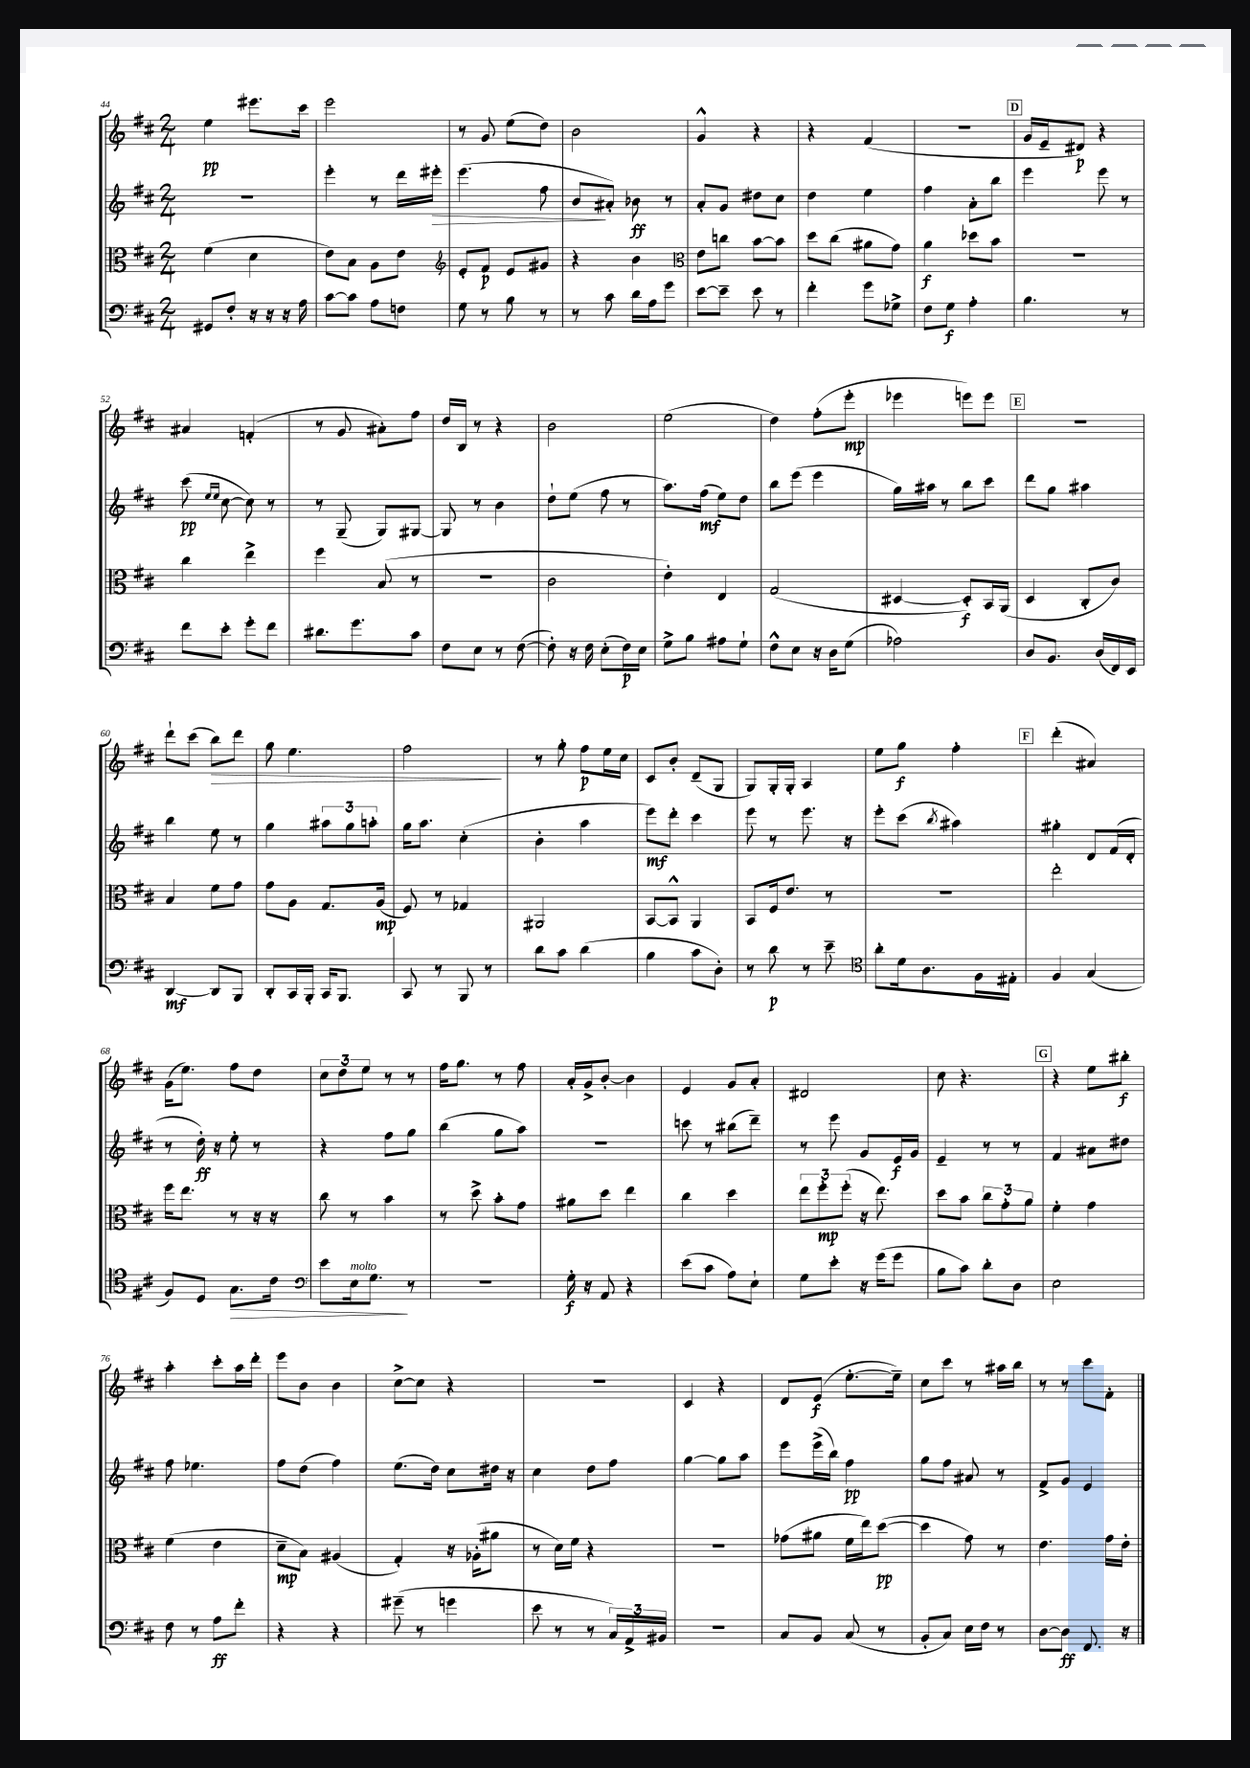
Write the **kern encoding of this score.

**kern	**kern	**kern	**kern
*staff4	*staff3	*staff2	*staff1
*clefF4	*clefC3	*clefG2	*clefG2
*k[f#c#]	*k[f#c#]	*k[f#c#]	*k[f#c#]
*M2/4	*M2/4	*M2/4	*M2/4
8GG#	(4f#	2r	4ee
8F#'	.	.	.
16r	4d	.	8.eee#
16r	.	.	.
16r	.	.	.
16A	.	.	16ccc#
=	=	=	=
[8c#	8e)	4eee'	2eee
8c#]	8B	.	.
8A	8A	8r	.
8F	8e	16ddd	.
.	.	16eee#'	.
=	=	=	=
*	*clefG2	*	*
8G	8e'	(4.eee	8r
8r	8f#	.	8g
8B	8e	.	(8ee
8r	8g#	8ff#	8dd)
=	=	=	=
8r	4r	8b	2b
8c#	.	8a#')	.
16d	4b	8b-	.
16A	.	.	.
8g	.	8r	.
=	=	=	=
*	*clefC3	*	*
[8e	8e	8a'	4g^^
8e~]	8cc	8g	.
8e	[8b	8dd#	4r
8r	8b]	8cc#	.
=	=	=	=
4f#'	8dd	4dd	4r
.	(8cc#	.	.
8g	8a#	4ee	(4f#
8G-^	8g)	.	.
=	=	=	=
8F#	4a	4ff#	2r
8G	.	.	.
4A'	8dd-	8a'	.
.	8b	8bb	.
=	=	=	=
4.B	2r	4eee	16g
.	.	.	16e~
.	.	.	8d#)
.	.	8eee	4r
8r	.	8r	.
=	=	=	=
8f#	4cc#	(8ccc#	4a#
.	.	16qqee	.
.	.	16qqee	.
8e'	.	[8cc#	.
8g'	4ee^	8cc#])	(4f'
8f#	.	8r	.
=	=	=	=
8.d#	4ff#	8r	8r
.	.	(8G~	8g
8.g	.	.	.
.	(8B	8G)	8a#')
8c#	8r	[8G#	8ff#
=	=	=	=
8F#	2r	8G#]	16dd
.	.	.	16B
8E	.	8r	8r
8r	.	4b	4r
([8F#	.	.	.
=	=	=	=
8F#'])	2c#	8dd`	2b
16r	.	(8ee	.
16F#	.	.	.
(8E'	.	8ff#	.
16F#)	.	8r	.
16E	.	.	.
=	=	=	=
8G^	4e')	8.aa)	(2ee
8B	.	.	.
.	.	(16ff#	.
8A#	4E	8ee)	.
8G`	.	8dd	.
=	=	=	=
8F#^^	(2G	8bb	4dd)
8E	.	(8eee	.
16r	.	4eee	(8ff#'
16D	.	.	.
(8G	.	.	8eee'
=	=	=	=
2A-)	[4D#	16gg)	4eee-
.	.	16aa#	.
.	.	8r	.
.	8D#'])	8bb	8eee)
.	16BB	8ccc#	8eee
.	(16AA	.	.
=	=	=	=
8D	4D	8ddd	2r
8.BB	.	8gg	.
.	8C#'	4aa#	.
(16D	.	.	.
16FF#)	8c#)	.	.
16EE	.	.	.
=	=	=	=
[4DD	4B	4bb	8ddd`
.	.	.	(8ccc#
8DD]	8f#	8ee	8bb)
8BBB	8g	8r	8ddd
=	=	=	=
8DD'	8g	4gg	8gg
16CC#	8A	.	4.ee
16BBB'	.	.	.
16CC#	8.G	12aa#	.
8.BBB	.	.	.
.	.	12gg	.
.	.	12aa'	.
.	(16A	.	.
=	=	=	=
8CC#	8F#)	16gg	2ff#
.	.	8.aa	.
8r	8r	.	.
8BBB	4G-	(4cc#'	.
8r	.	.	.
=	=	=	=
8d	2AA#	4b'	8r
8c#	.	.	8gg'
(4d	.	4aa	8ff#
.	.	.	16ee
.	.	.	16cc#
=	=	=	=
4B	[8BB	8eee)	8c#
.	8BB^^]	8ddd'	8b'
8c#	4AA	4ccc#	(8d~
8D')	.	.	8G
=	=	=	=
8r	8BB	8eee	8G)
8d	16F#	8r	16G'
.	8.e	.	16G'
8r	.	8.eee	4A
8e~	8r	.	.
.	.	16r	.
=	=	=	=
*clefC4	*	*	*
8a'	2r	8eee'	8ee
16d	.	(8ccc#	8gg
8.A	.	.	.
.	.	8qbb	.
.	.	4aa#)	4ff#'
16F#	.	.	.
16E#'	.	.	.
=	=	=	=
4F#	2ee'	4gg#'	(4ddd'
(4G	.	8d	4a#)
.	.	(16f#	.
.	.	16d'	.
=	=	=	=
8F#)	16ff#	8r	(16g
.	8.ee	.	8.ee)
8D	.	16dd')	.
.	.	16r	.
8.G	8r	8ee'	8ff#
.	16r	8r	8dd
16c#	16r	.	.
=	=	=	=
*clefF4	*	*	*
8e	8cc#	4r	12cc#
.	.	.	12dd
16E	8r	.	.
.	.	.	12ee
8.G	.	.	.
.	4b	8ff#	8r
8r	.	8gg	8r
=	=	=	=
2r	8r	(4bb	16ff#
.	.	.	8.gg
.	8dd^	.	.
.	8b'	8gg	8r
.	8g	8aa)	8ff#
=	=	=	=
16G'	8a#	2r	16a'
16r	.	.	16g^
8AA	8dd	.	[8b'
4r	4ee	.	4b]
=	=	=	=
(8e	4cc#	8ccc	4e
8c#	.	8r	.
8A)	4dd	(8bb#	8g
8E`	.	8ddd~)	8a'
=	=	=	=
8G	12ee	8r	2d#
.	12ff#'	.	.
8e'	.	8eee	.
.	(12ff#'	.	.
16r	16r	8g	.
(16g	8.ee)	.	.
8g	.	16e	.
.	.	16g	.
=	=	=	=
8B	8dd	4e~	8cc#
8c#)	8b	.	4.r
8d'	12cc#	8r	.
.	12g'	.	.
8D	.	8r	.
.	12a	.	.
=	=	=	=
2E	4f#'	4f#	4r
.	4g	8a#	8ee
.	.	8dd#	8bb#'
=	=	=	=
8F#	(4f#	8ff#	4aa'
8r	.	4.ee-	.
8A	4e	.	8ccc#'
8f#'	.	.	16aa
.	.	.	16ddd'
=	=	=	=
4r	8d~	8ff#	8eee
.	8B)	(8dd	8b
4r	(4A#	4ff#)	4b
=	=	=	=
(8g#~	4G')	(8.ee	[8cc#^
8r	.	.	8cc#]
.	.	16dd)	.
4g	16r	8cc#	4r
.	(16A-'	.	.
.	8a#	16dd#	.
.	.	16r	.
=	=	=	=
8e	8r	4cc#	2r
8r	16d)	.	.
.	16f#	.	.
8r	4r	8dd	.
24C#)	.	8ff#	.
24AA^	.	.	.
24BB#	.	.	.
=	=	=	=
2r	2r	[4gg	4c#
.	.	8gg]	4r
.	.	8aa	.
=	=	=	=
8C#	(8g-	8eee	8d
8BB	8a#	(16eee^	(8e
.	.	16bb)	.
(8C#	16f#	4ff#	[8.ee'
.	16ee)	.	.
8r	([8dd	.	.
.	.	.	16ee~])
=	=	=	=
8BB'	4dd]	8gg	8cc#
8C#)	.	8ff#	8ccc#
16E	8g)	8a#	8r
16F#	.	.	.
8r	8r	8r	16aa#
.	.	.	16bb
=	=	=	=
[8D	4.e	8f#^	8r
8D]	.	8g	8r
8.FF#	.	4e	8ccc#
.	16g	.	8f#'
16r	16e'	.	.
==	==	==	==
*-	*-	*-	*-
